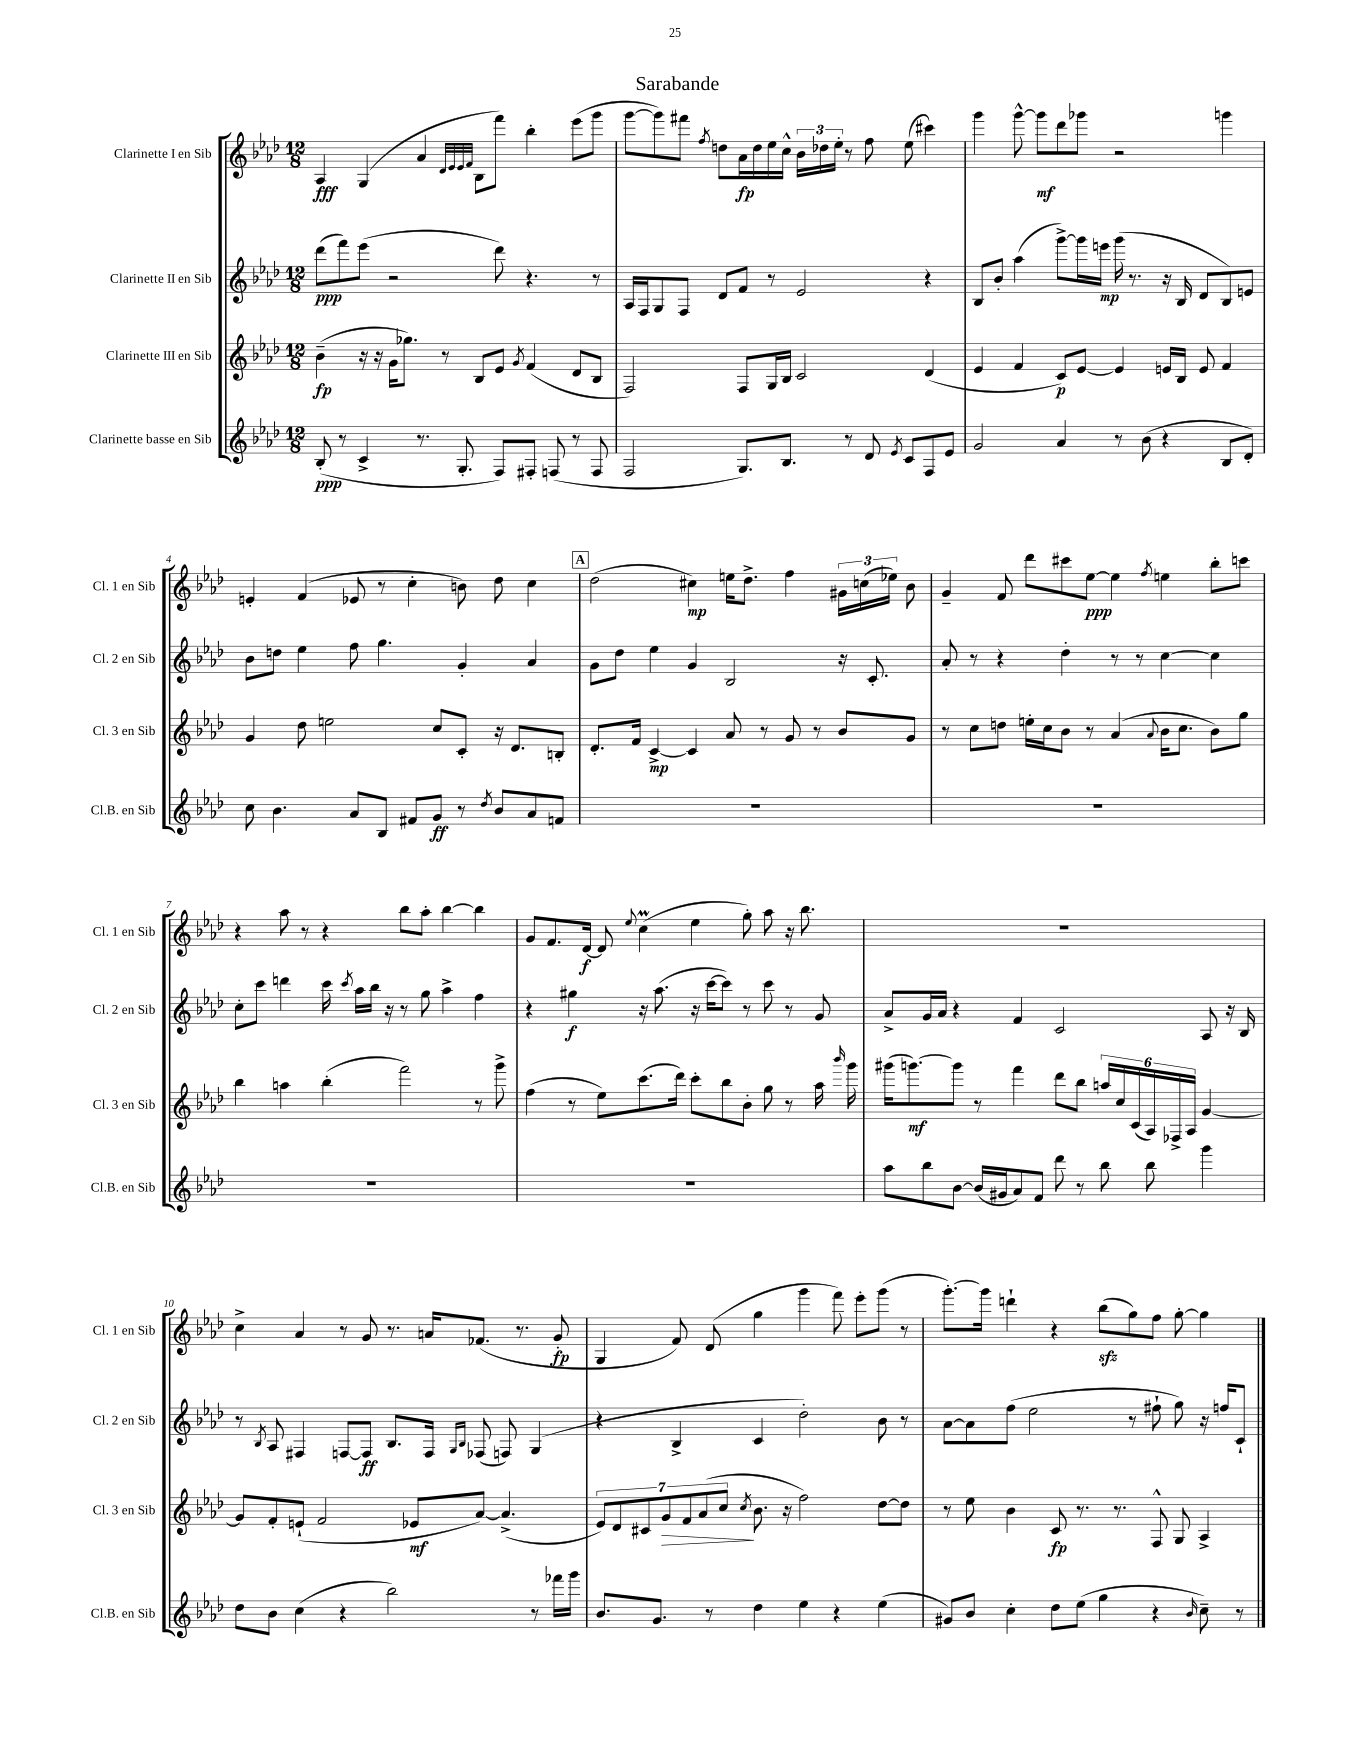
\header { title = "Sarabande" }
<<
\new StaffGroup <<
\new Staff = "s0" \with { instrumentName = "Clarinette I en Sib" shortInstrumentName = "Cl. 1 en Sib" } {
    \clef treble \key aes \major \numericTimeSignature \time 12/8
    \autoBeamOff aes4\fff g4( aes'4 \grace { des'32[ ees'32 ees'32 f'32] } bes8[ f'''8]) bes''4-. ees'''8[( g'''8] |
    g'''8[~ g'''8) fis'''8] \acciaccatura { f''8 } d''8[ aes'16\fp d''16 ees''16 c''16]-^ \tuplet 3/2 { bes'16[ des''16 ees''16]-. } r8 f''8 ees''8( cis'''4) |
    g'''4 g'''8~-^ g'''8[\mf des'''8 ges'''8] r2 g'''4 |
    e'4-. f'4( ees'8 r8 c''4-. b'8) des''8 c''4 |
    \mark \markup { \box "A" } des''2( cis''4\mp) e''16[ des''8.]-> f''4 \tuplet 3/2 { gis'16[ c''16( ees''16]) } bes'8 |
    g'4-- f'8 des'''8[ cis'''8 ees''8]~\ppp ees''4 \acciaccatura { f''8 } e''4 bes''8[-. c'''8] |
    r4 aes''8 r8 r4 bes''8[ aes''8]-. bes''4~ bes''4 |
    g'8[ f'8. des'16]~\f des'8 \appoggiatura { ees''8 } c''4\prall( ees''4 g''8-.) aes''8 r16 bes''8. |
    R1. |
    c''4-> aes'4 r8 g'8 r8. a'16[ fes'8.]( r8. g'8-.\fp |
    g4 f'8) des'8( g''4 g'''4 f'''8) ees'''8[-. g'''8]( r8 |
    g'''8.[~-.) g'''16] d'''4-! r4 bes''8[\sfz( g''8) f''8] g''8~-. g''4 \bar "|." |
}
\new Staff = "s1" \with { instrumentName = "Clarinette II en Sib" shortInstrumentName = "Cl. 2 en Sib" } {
    \clef treble \key aes \major \numericTimeSignature \time 12/8
    \autoBeamOff des'''8[\ppp( f'''8) ees'''8]( r2 des'''8) r4. r8 |
    aes16[ f16 g8 f8] des'8[ f'8] r8 ees'2 r4 |
    bes8[ bes'8]-. aes''4( g'''8[~->) g'''16 e'''16]\mp g'''16( r8. r16 bes16 des'8[ bes8) e'8] |
    bes'8[ d''8] ees''4 f''8 g''4. g'4-. aes'4 |
    \mark \markup { \box "A" } g'8[ des''8] ees''4 g'4 bes2 r16 c'8.-. |
    aes'8-. r8 r4 des''4-. r8 r8 c''4~ c''4 |
    c''8[-. c'''8] d'''4 c'''16 \acciaccatura { c'''8 } aes''16[ bes''16] r16 r8 g''8 aes''4-> f''4 |
    r4 gis''4\f r16 aes''8.( r16 c'''16[~ c'''8]) r8 c'''8 r8 g'8 |
    aes'8[-> g'16 aes'16] r4 f'4 c'2 aes8 r16 bes16 |
    r8 \acciaccatura { bes8 } aes8 fis4 f8[~ f8]\ff bes8.[ f16] \grace { g16[ bes16] } fes8( f8) g4( |
    r4 bes4-> c'4 des''2-.) bes'8 r8 |
    aes'8[~ aes'8 f''8]( ees''2 r8 fis''8-! g''8) r16 f''16[ c'8]-! \bar "|." |
}
\new Staff = "s2" \with { instrumentName = "Clarinette III en Sib" shortInstrumentName = "Cl. 3 en Sib" } {
    \clef treble \key aes \major \numericTimeSignature \time 12/8
    \autoBeamOff bes'4--\fp( r16 r16 g'16[ ges''8.]) r8 bes8[ ees'8] \acciaccatura { g'8 } f'4( des'8[ bes8] |
    f2) f8[ g16 bes16] c'2 des'4( |
    ees'4 f'4 c'8[\p) ees'8]~ ees'4 e'16[ bes16] e'8 f'4 |
    g'4 des''8 e''2 c''8[ c'8]-. r16 des'8.[ b8]-. |
    \mark \markup { \box "A" } des'8.[-. f'16] c'4~->\mp c'4 aes'8 r8 g'8 r8 bes'8[ g'8] |
    r8 c''8[ d''8] e''16[-. c''16 bes'8] r8 aes'4( \appoggiatura { aes'8 } bes'16[ c''8.] bes'8[) g''8] |
    bes''4 a''4 bes''4-.( f'''2) r8 g'''8-> |
    f''4( r8 ees''8[) c'''8.( des'''16]) c'''8[-. bes''8 bes'8]-. g''8 r8 aes''16 \grace { bes'''16 } g'''16 |
    gis'''16[( g'''8.~\mf) g'''8] r8 f'''4 des'''8[ bes''8] \tuplet 6/4 { a''16[ c''16 c'16( aes16) fes16-> aes16] } g'4~ |
    g'8[ f'8-. e'8]-!( f'2 ees'8[\mf aes'8]~) aes'4.->( |
    \tuplet 7/4 { ees'8[) des'8 cis'8 g'8\> f'8 aes'8( c''8]\! } \acciaccatura { c''8 } bes'8. r16 f''2) des''8[~ des''8] |
    r8 ees''8 bes'4 c'8\fp r8. r8. f8-^ g8 aes4-> \bar "|." |
}
\new Staff = "s3" \with { instrumentName = "Clarinette basse en Sib" shortInstrumentName = "Cl.B. en Sib" } {
    \clef treble \key aes \major \numericTimeSignature \time 12/8
    \autoBeamOff bes8-.\ppp( r8 c'4-> r8. g8.-. f8[) fis8]-. f8( r8 f8 |
    f2 g8.[) bes8.] r8 des'8 \acciaccatura { ees'8 } c'8[ f8 ees'8] |
    g'2 aes'4 r8 bes'8( r4 bes8[ des'8]-.) |
    c''8 bes'4. aes'8[ bes8] fis'8[ g'8]\ff r8 \acciaccatura { des''8 } bes'8[ aes'8 f'8] |
    \mark \markup { \box "A" } R1. |
    R1. |
    R1. |
    R1. |
    aes''8[ bes''8 bes'8]~ bes'16[( gis'16 aes'8) f'8] des'''8 r8 bes''8 bes''8 g'''4 |
    des''8[ bes'8] c''4( r4 bes''2) r8 fes'''16[ g'''16] |
    bes'8.[ g'8.] r8 des''4 ees''4 r4 ees''4( |
    gis'8[) bes'8] c''4-. des''8[ ees''8]( g''4 r4 \grace { bes'16 } c''8--) r8 \bar "|." |
}
>>
>>
